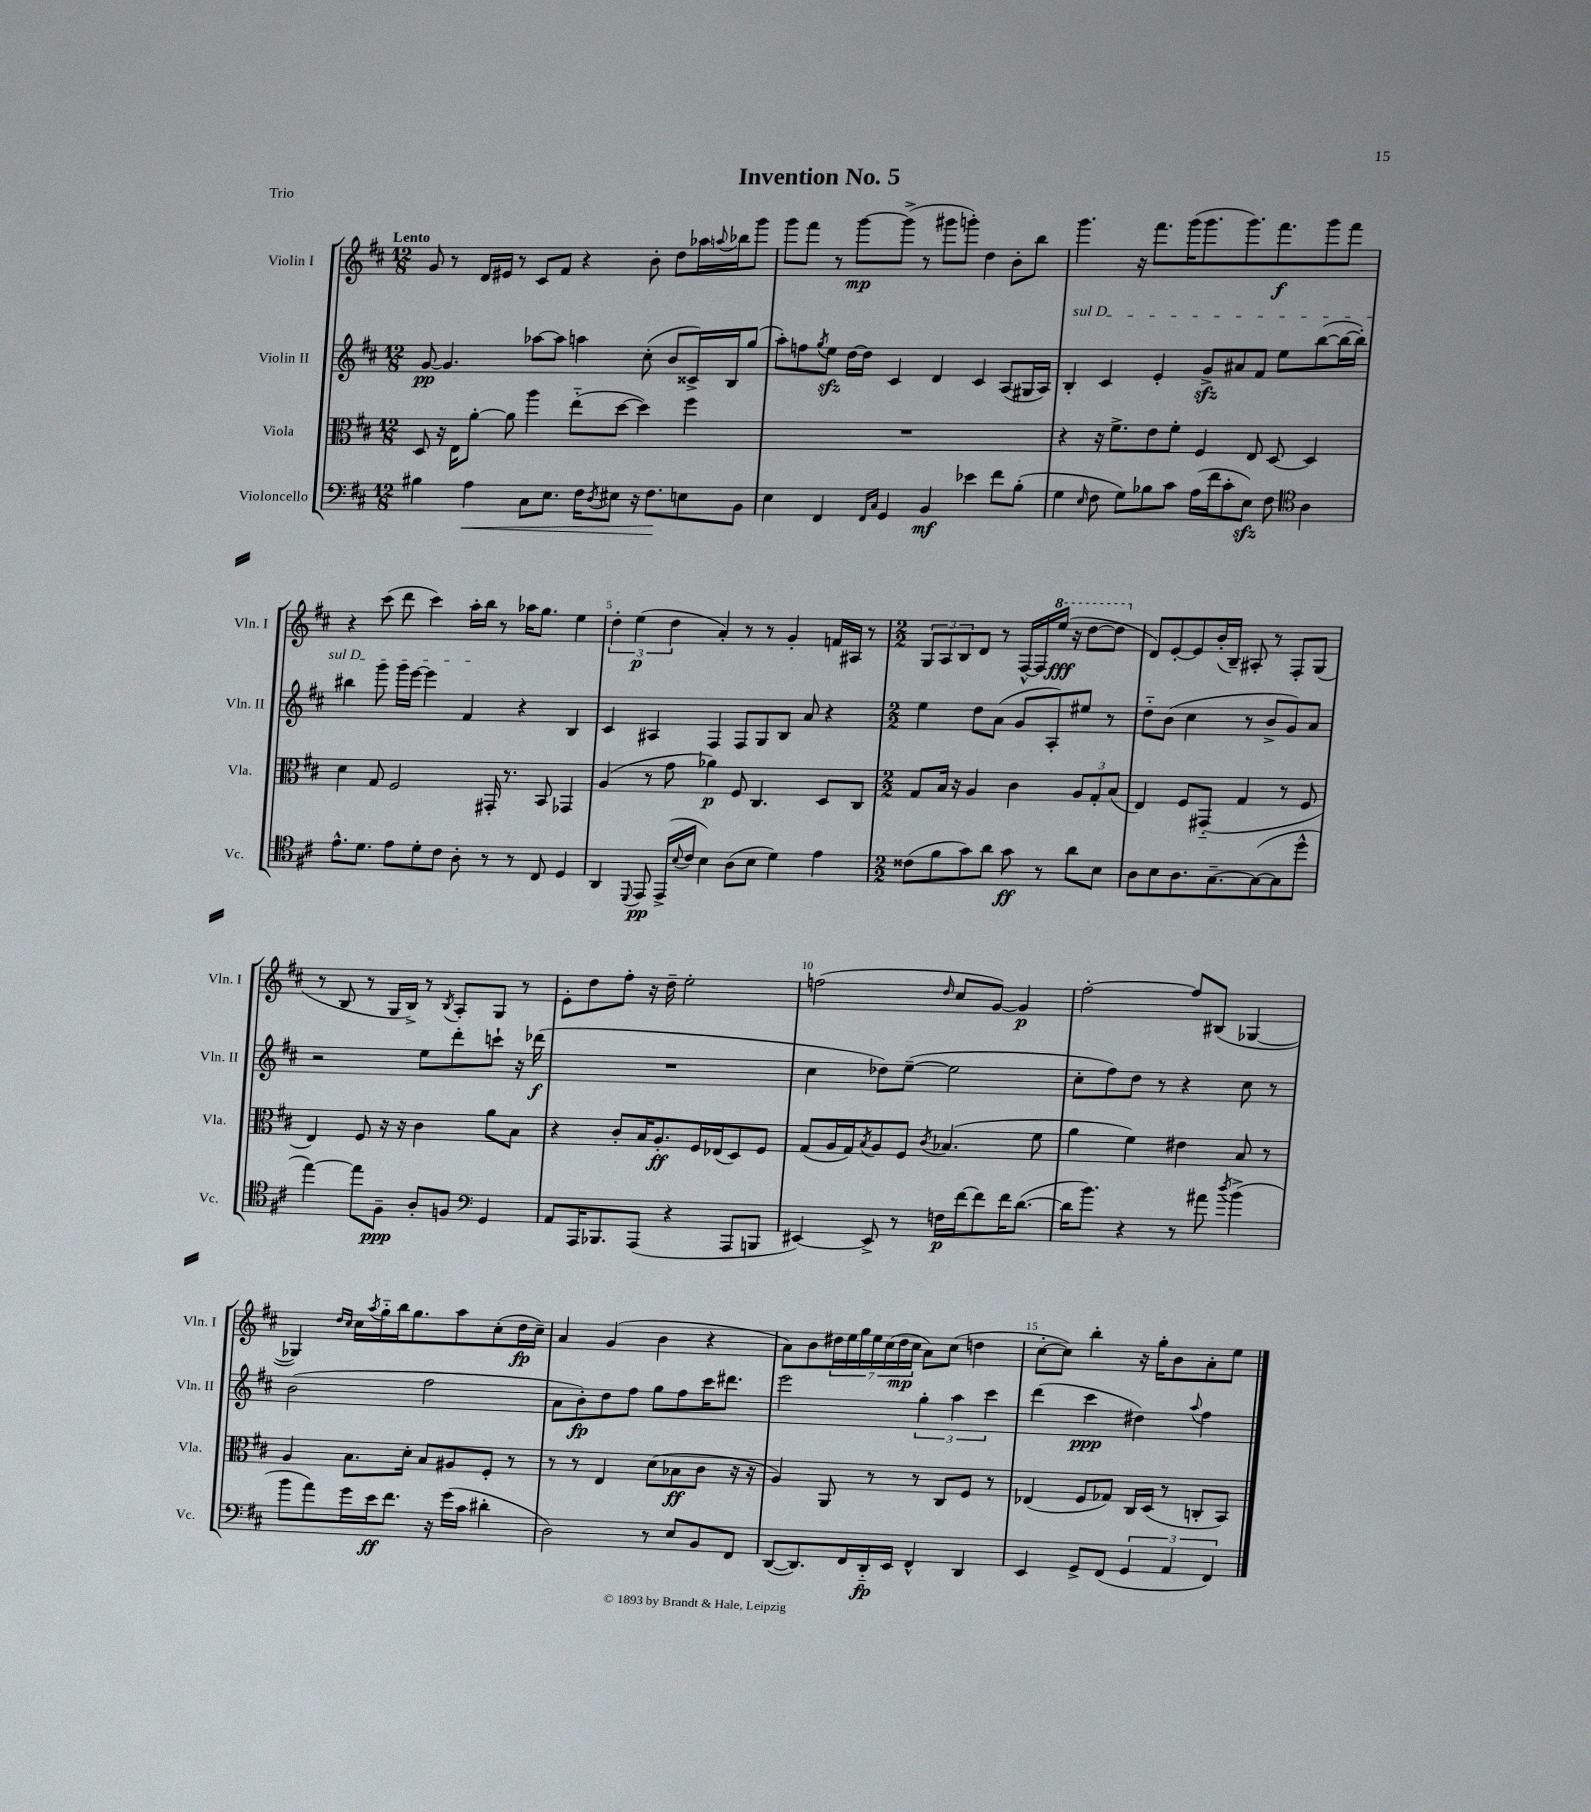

**kern	**kern	**kern	**kern
*staff4	*staff3	*staff2	*staff1
*clefF4	*clefC3	*clefG2	*clefG2
*k[f#c#]	*k[f#c#]	*k[f#c#]	*k[f#c#]
*M12/8	*M12/8	*M12/8	*M12/8
4B#	8D	[8g	8g
.	16r	4.g]	8r
.	16E	.	.
4A	[8a'	.	16d
.	.	.	16e#
.	8a]	.	8r
8C#	4aa	[8aa-	8c#
8.E	.	8aa-]	8f#
.	(8ee'~	4aa	4r
16F#	.	.	.
8qD	.	.	.
8E#	[8dd	.	.
16r	4dd])	(8cc#'	8b'
8.F#	.	.	.
.	.	8b	8dd
8E	4ff#	16c##^)	16aa-
.	.	.	8qqaa
.	.	16B	16bb-
8BB	.	(8gg	8ggg
=	=	=	=
4E	1.r	8aa')	8ggg
.	.	8ff	8fff#
.	.	8qgg	.
4FF#	.	8ee	8r
.	.	[16dd	[8ggg
.	.	16dd]	.
16qqFF#	.	.	.
16qqC#	.	.	.
4GG	.	4c#	(8ggg^]
.	.	.	8r
4BB	.	4d	8ggg#
.	.	.	8ggg')
4e-	.	4c#	4dd
8f#	.	(8A	8b'
(8B'	.	16G#	8bb
.	.	16A)	.
=	=	=	=
4G	4r	4B'	4.ggg
16qqE	.	.	.
8F#	16r	4c#	.
.	8.f#^	.	.
8G)	.	.	16r
.	.	.	8.fff#
8B-	8e	4e'	.
8c#	8f#'	.	(16ggg
.	.	.	8.ggg
(16A	4F#	8g^	.
16f#	.	.	.
8c#'	.	8a#	8.ggg)
8E)	8E	8f#	.
.	.	.	8.fff#
8F#	[8D	8ee	.
*clefC4	*	*	*
4A	4D]	([8bb	8ggg
.	.	16bb_	8fff#
.	.	16bb'])	.
=	=	=	=
8.e^^	4d	4bb#	4r
8.d	.	.	.
.	8G	8ggg	(8ccc#
8e	2F#	16ggg	8ddd
.	.	[16eee	.
8d'	.	4eee]	4ccc#)
8c#	.	.	.
8A'	.	4f#	16aa'
.	.	.	16bb
8r	16GG#'	.	8r
.	8.r	.	.
8r	.	4r	16aa-
.	.	.	8.gg
8C#	8BB	.	.
4D	4GG-	4B	4ee
=	=	=	=
4AA	(4A	4c#	6dd'
.	.	.	(6ee
8qqDD	.	.	.
8EE	8r	4A#	.
.	.	.	6dd
(16EE^	8g	.	.
8qqB	.	.	.
16c#	.	.	.
4B)	4a-)	4F#	4a')
(8A	8F#	8F#	8r
8B	4.C#	8G	8r
4d)	.	8B	4g'
.	.	8a	.
4e	8D	4r	16f
.	.	.	16A#
.	8C#	.	8r
=	=	=	=
*M2/2	*M2/2	*M2/2	*M2/2
(8c##	8G	4ee	12G
.	.	.	12A
8f#	16B	.	.
.	.	.	12B
.	16r	.	.
8g)	4A	8dd	8d
8a	.	(8a	8r
8g	4c#	8g	[16F#^^
.	.	.	16F#]
8r	.	8A')	(16eee
.	.	.	16r
8a	12A	8ee#	[8ddd
.	12G'	.	.
8B	.	8r	8ddd]
.	(12B	.	.
=	=	=	=
8A	4E)	8dd'~	8d)
8B	.	(8b	[8e'
8.A	8F#	4cc#	8e]
.	(8GG#'~	.	(16b'
[8.G~	.	.	16B~)
.	4G	8r	8A#'
(8G_	.	8b^	8r
8G]	8r	8g)	8F#'
8dd^^	8F#	8a	(8G
=	=	=	=
[4ee)	4E)	2r	8r
.	.	.	8B
8ee]	8F#	.	8r
8F#~	16r	.	16G
.	16r	.	16B^)
8A'	4c#	8ee	8r
.	.	.	8qB
8F	.	8ddd'	8A'
*clefF4	*	*	*
4GG	8a	8ccc`	8G
.	8B	16r	8r
.	.	(16ddd-	.
=	=	=	=
8AA	4r	1r	8e'
16AAA	.	.	8dd
8.BBB-	.	.	.
.	8c#'	.	8ff#'
(8AAA	16B	.	16r
.	8.A'	.	16dd~
4r	.	.	2ee'
.	16F#	.	.
.	(16E-	.	.
8AAA	8D)	.	.
8BBB	8F#	.	.
=	=	=	=
[4EE#)	(8G	4cc#	(2ff
.	16A	.	.
.	16G)	.	.
.	8qB	.	.
8EE#^]	8A	8dd-)	.
8r	8F#	([8ee~	.
.	8qc#	.	16qqdd
16F	(4.B-	2ee]	8cc#
[16f#	.	.	.
8f#]	.	.	[8g)
16f#	.	.	4g]
([8.d	.	.	.
.	8f#	.	.
=	=	=	=
16d]	4a	8cc#'	[2ff#'
8.b)	.	.	.
.	.	8ff#)	.
4r	4f#)	8dd	.
.	.	8r	.
8r	4e#	4r	8ff#]
8a#	.	.	(8B#
8qdd	.	.	.
(4b^	8B	8cc#	[4G-
.	8r	8r	.
=	=	=	=
8b	4A	(2b	4G-])
8a)	.	.	.
.	.	.	16qqdd
.	.	.	16qqcc#
16g	8.B	.	16cc#
.	.	.	8qaa
16e	.	.	16gg'~
8.f#	.	.	16bb
.	16d'	.	8.gg
.	8B	2ff#	.
16r	.	.	.
(16g	8A#	.	8aa
16c#	.	.	.
4d#'	8F#'	.	(8cc#'
.	8r	.	16dd
.	.	.	16cc#~)
=	=	=	=
2D)	8r	8a	4a
.	8r	8b')	.
.	4E	8dd	(4g
.	.	8ff#	.
8r	(8d	8gg	4b
8E	8B-	8ff#	.
8BB	8c#	16ccc#	4r
.	.	8.ddd#	.
8FF#	16r	.	.
.	16r	.	.
=	=	=	=
([8DD	4A)	2eee	8a)
8.DD])	.	.	8b
.	8AA	.	28dd#
.	.	.	28ee
16FF#	.	.	.
.	.	.	28gg
.	.	.	28ee
16DD'~	8r	.	.
.	.	.	(28cc#
.	.	.	28dd#
16EE	.	.	.
.	.	.	28cc#
4FF#^^	8r	6gg'	8a)
.	8C#	.	(8cc#
.	.	6aa	.
4DD	8F#	.	4dd
.	.	6ccc#	.
.	8r	.	.
=	=	=	=
4EE	(4E-	(4ddd	[8cc#'
.	.	.	8cc#])
8GG^	8F#	4ccc#	4bb'
(8FF#	8G-)	.	.
6GG	16C#	4dd#)	16r
.	(16D	.	16gg'
.	8r	.	8b
6AA	.	.	.
.	.	8qqaa	.
.	8C'	4ff#	8a'
6FF#)	.	.	.
.	8BB)	.	8ee
==	==	==	==
*-	*-	*-	*-
